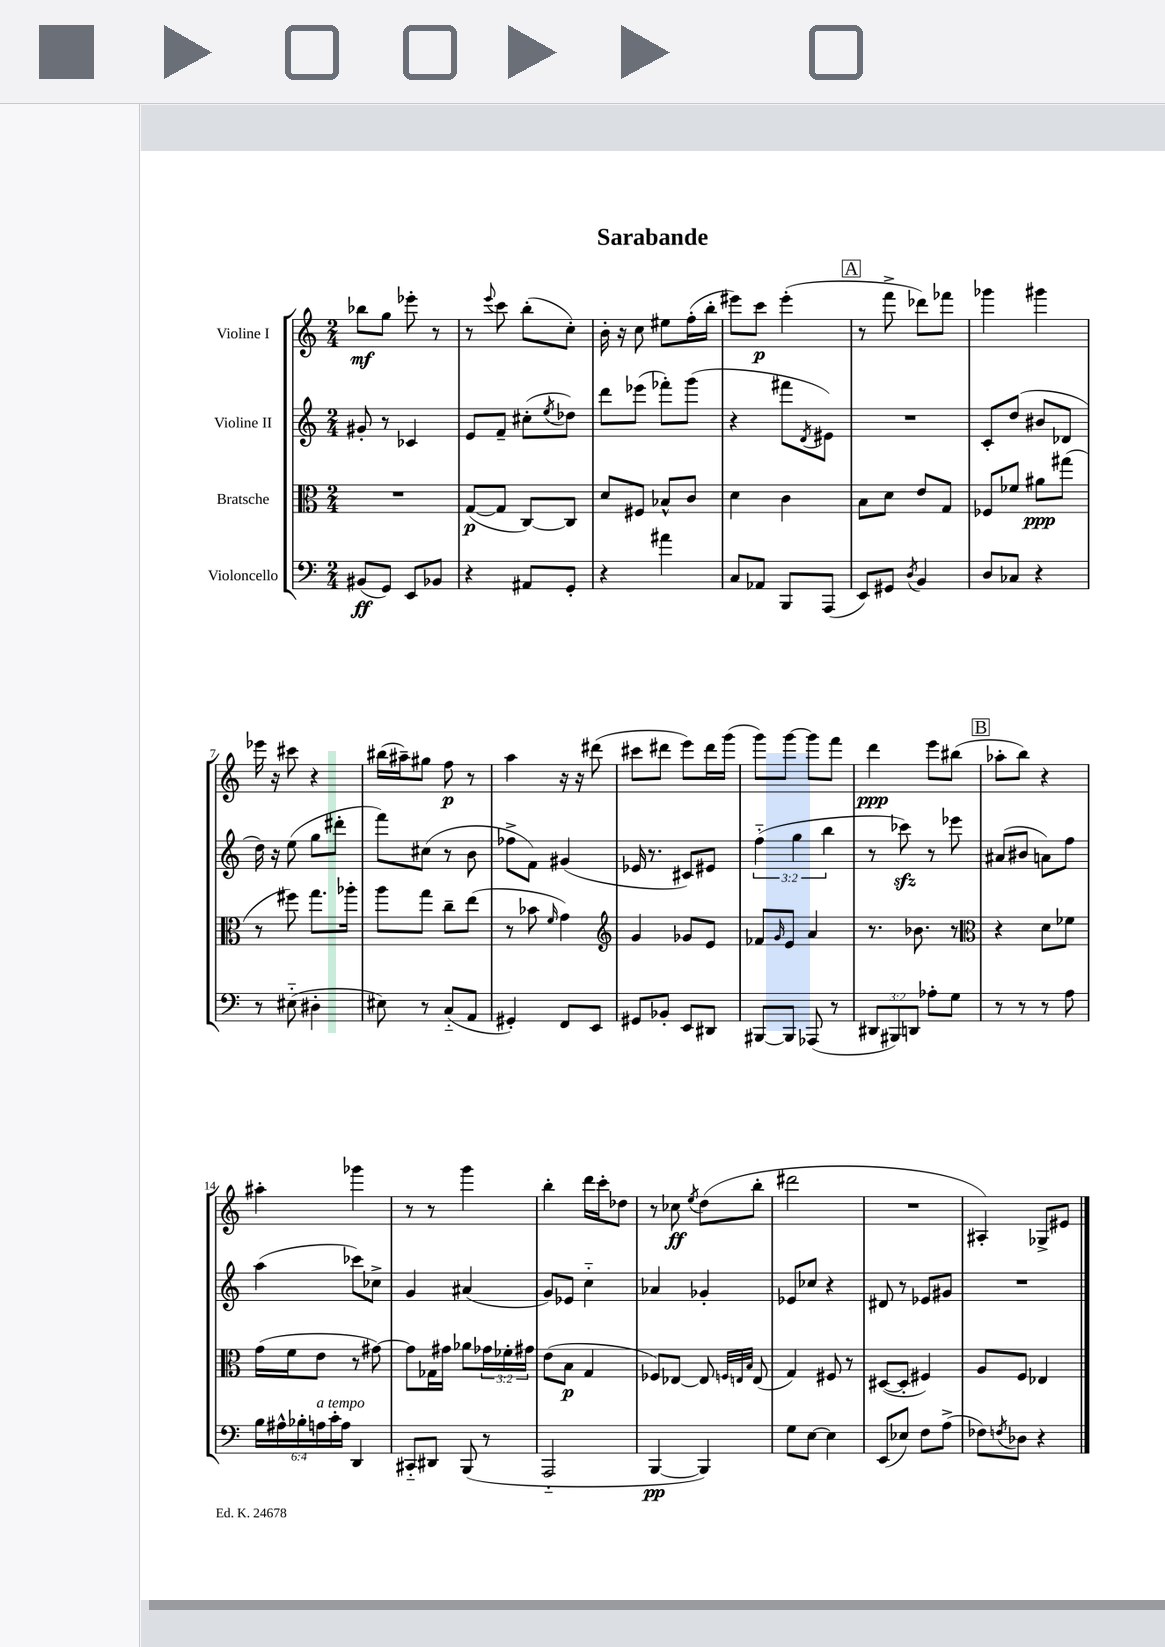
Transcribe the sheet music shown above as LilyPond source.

\header { title = "Sarabande" }
<<
\new StaffGroup <<
\new Staff = "s0" \with { instrumentName = "Violine I" } {
    \clef treble \key c \major \numericTimeSignature \time 2/4
    bes''8\mf g''8 ees'''8-. r8 |
    r8 \appoggiatura { e'''8 } c'''8 b''8-.( c''8-.) |
    b'16-. r16 c''8 eis''8 f''16-.( b''16-. |
    eis'''8) c'''8\p eis'''4-.( |
    \mark \markup { \box "A" } r8 f'''8-> des'''8) fes'''8 |
    ges'''4 gis'''4 |
    ees'''16 r16 cis'''8 r4 |
    bis''16( ais''16--) gis''8 f''8\p r8 |
    a''4 r16 r16 dis'''8( |
    cis'''8 dis'''8 e'''8) dis'''16 g'''16( |
    g'''8) g'''8~ g'''8 f'''8 |
    d'''4\ppp e'''8 bis''8( |
    \mark \markup { \box "B" } aes''8-. b''8) r4 |
    ais''4-. ges'''4 |
    r8 r8 g'''4 |
    b''4-. d'''16 c'''16-. des''8 |
    r8 ces''8\ff \acciaccatura { e''8 } d''8( b''8-. |
    dis'''2 |
    R2 |
    ais4-.) ges8-> eis'8 \bar "|." |
}
\new Staff = "s1" \with { instrumentName = "Violine II" } {
    \clef treble \key c \major \numericTimeSignature \time 2/4 \override Staff.TupletNumber.text = #tuplet-number::calc-fraction-text
    gis'8-. r8 ces'4 |
    e'8 f'8-- cis''8-.( \acciaccatura { e''8 } des''8) |
    d'''8 ees'''8( fes'''8-.) g'''8( |
    r4 fis'''8 \acciaccatura { d'8 } eis'8) |
    \mark \markup { \box "A" } R2 |
    c'8-. d''8( bis'8 des'8 |
    d''16) r16 e''8( g''8 dis'''8-. |
    f'''8) cis''8( r8 b'8 |
    fes''8-> f'8) gis'4( |
    ees'16 r8. cis'8) eis'8 |
    \tuplet 3/2 { f''4-_( g''4 b''4 } |
    r8 ces'''8\sfz) r8 ees'''8 |
    \mark \markup { \box "B" } ais'8( bis'8 a'8) f''8 |
    a''4( ces'''8) ces''8-> |
    g'4 ais'4( |
    g'8) ees'8 c''4-_ |
    aes'4 ges'4-. |
    ees'8 ces''8 r4 |
    dis'8 r8 ees'8 gis'8 |
    R2 \bar "|." |
}
\new Staff = "s2" \with { instrumentName = "Bratsche" } {
    \clef alto \key c \major \numericTimeSignature \time 2/4 \override Staff.TupletNumber.text = #tuplet-number::calc-fraction-text
    R2 |
    g8~\p( g8 c8~) c8 |
    d'8 fis8 bes8-^ c'8 |
    d'4 c'4 |
    \mark \markup { \box "A" } b8 d'8 e'8 g8 |
    fes8 fes'8 ais'8\ppp gis''8( |
    r8 fis''8) g''8. aes''16-. |
    a''8 g''8 c''8-- e''8( |
    r8 bes'8 \grace { f'16 } g'4) |
    \clef treble g'4 ges'8 e'8 |
    fes'8 \grace { g'16 } e'8 a'4 |
    r8. bes'8. r8 |
    \mark \markup { \box "B" } \clef alto r4 d'8 fes'8 |
    g'16( f'16 e'8 r8 gis'8~) |
    gis'8 ges16 gis'16 aes'8 \tuplet 3/2 { ges'16 fes'16-. gis'16 } |
    e'8( b8\p g4 |
    fes8) ees8~ ees8 \grace { f32 e32 b32 } e8( |
    g4) fis8 r8 |
    dis8~( dis8-. fis4) |
    a8 f8 ees4 \bar "|." |
}
\new Staff = "s3" \with { instrumentName = "Violoncello" } {
    \clef bass \key c \major \numericTimeSignature \time 2/4 \override Staff.TupletNumber.text = #tuplet-number::calc-fraction-text
    bis,8\ff( g,8) e,8 bes,8 |
    r4 ais,8 g,8-. |
    r4 ais'4 |
    c8 aes,8 b,,8 a,,8( |
    \mark \markup { \box "A" } e,8) gis,8 \acciaccatura { d8 } b,4 |
    d8 ces8 r4 |
    r8 eis8-_( dis4-. |
    eis8) r8 c8-_( a,8 |
    gis,4-.) f,8 e,8 |
    gis,8 bes,8-. e,8 dis,8 |
    bis,,8~ bis,,8 aes,,8( r8 |
    \tuplet 3/2 { dis,8 bis,,8) d,8 } aes8-. g8 |
    \mark \markup { \box "B" } r8 r8 r8 a8 |
    \tuplet 6/4 { b16 ais16-^ bes16-. a16^\markup { \italic "a tempo" } c'16-. a16 } d,4 |
    cis,8-_ dis,8 b,,8( r8 |
    a,,2-_ |
    b,,4~\pp b,,4) |
    g8 e8~ e4 |
    e,8( ees8) f8 a8->( |
    fes8) \acciaccatura { f8 } des8 r4 \bar "|." |
}
>>
>>
